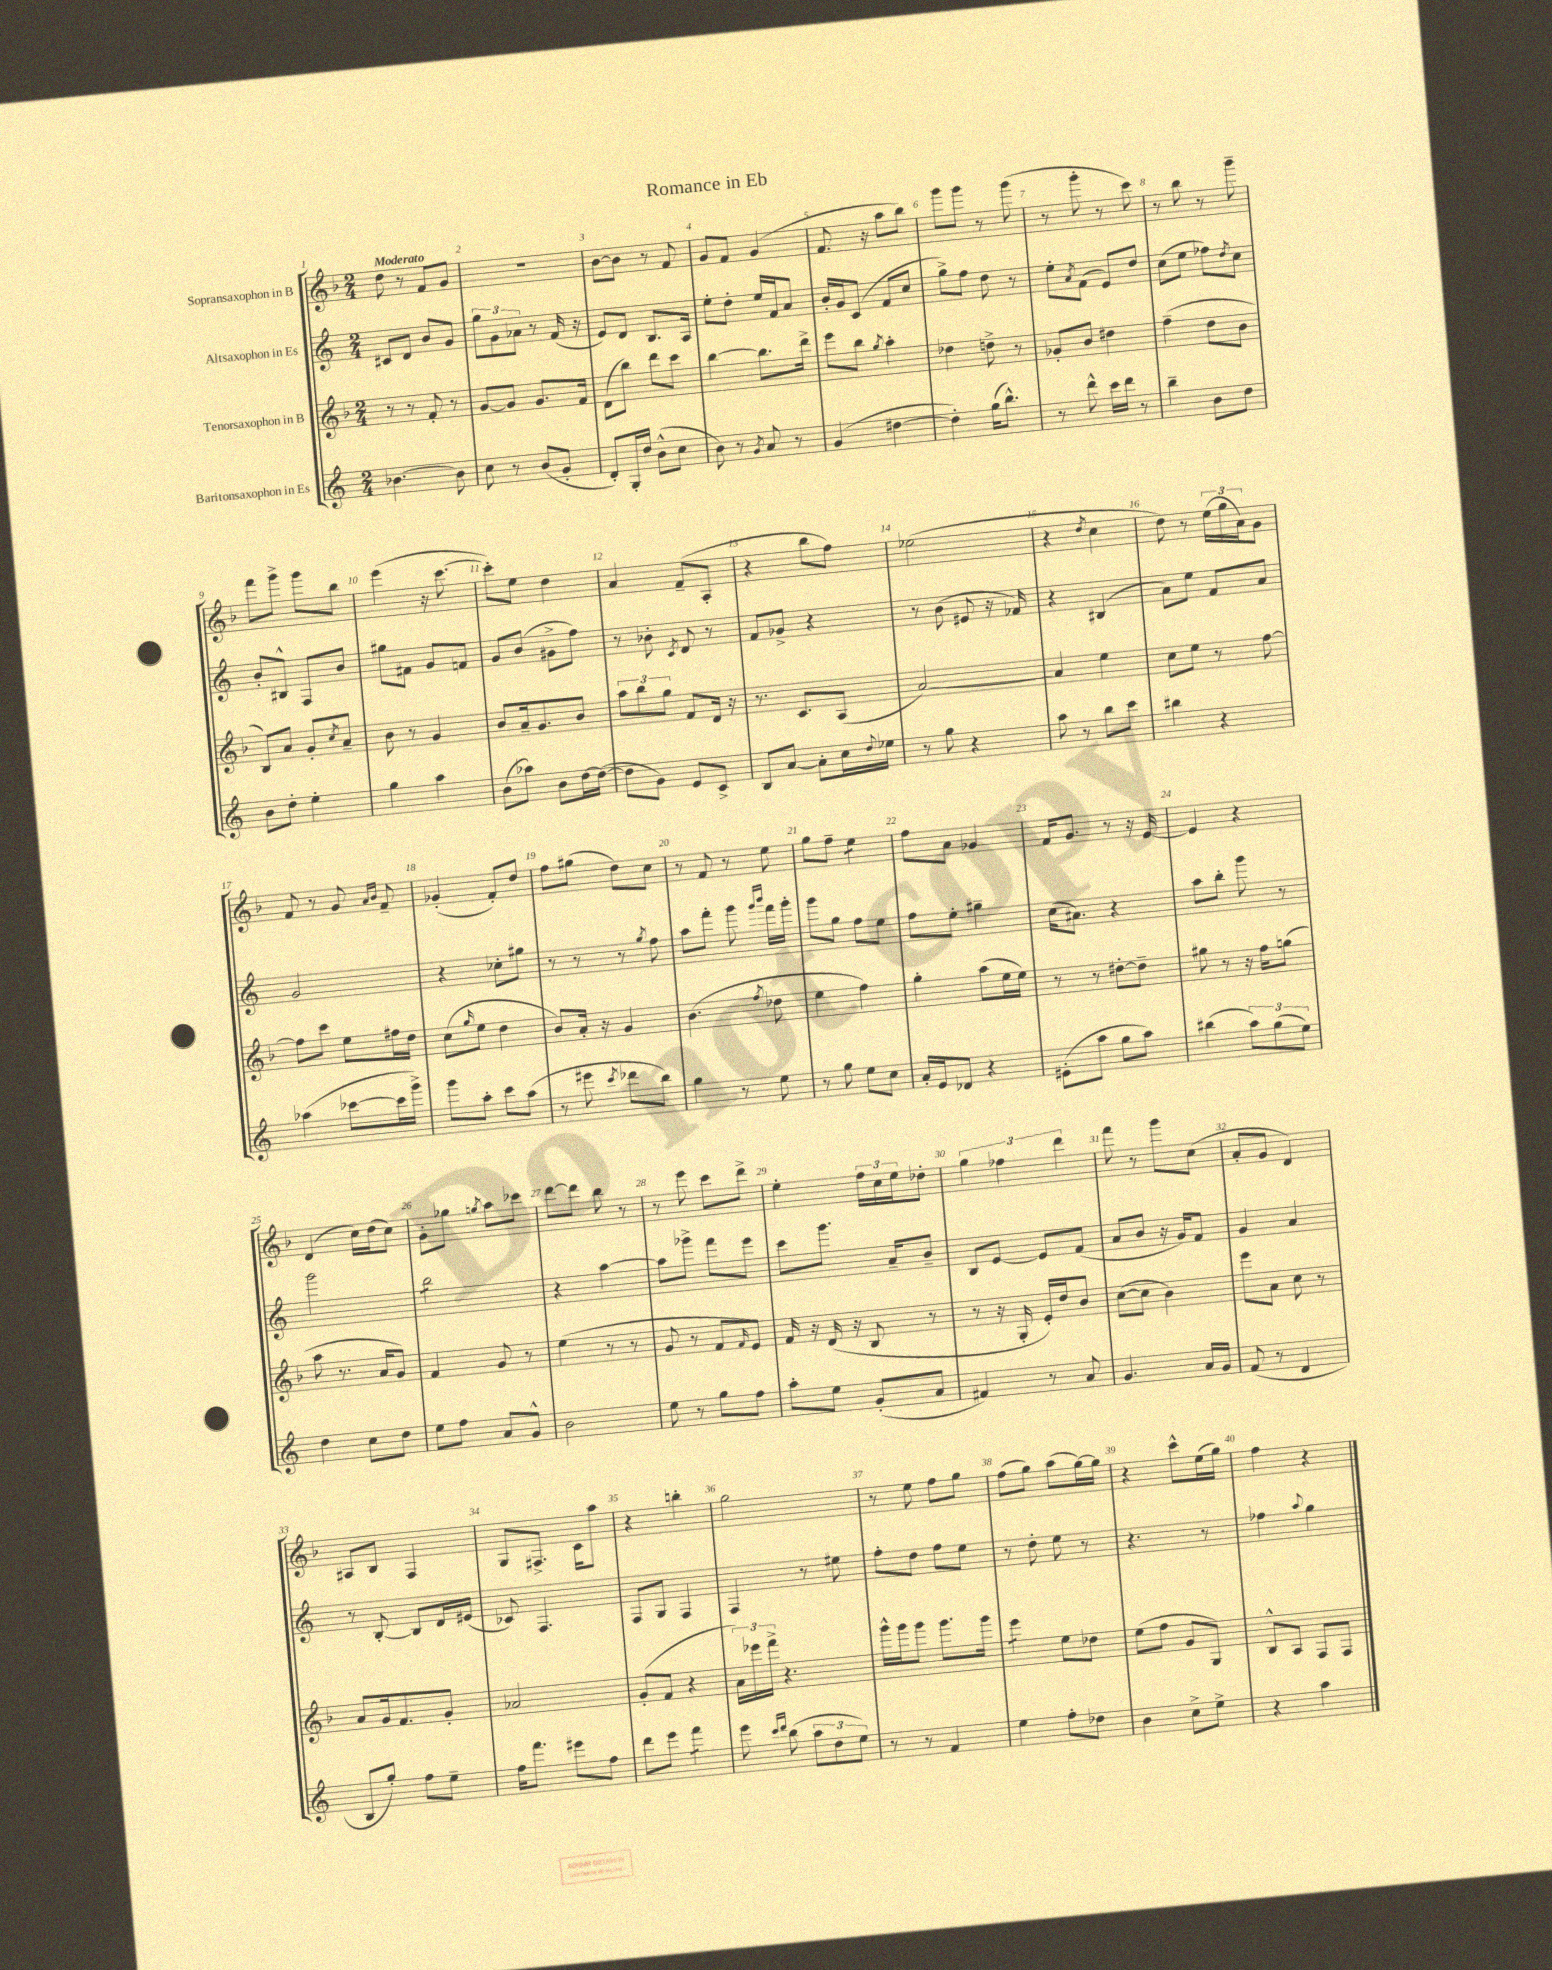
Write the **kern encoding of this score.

**kern	**kern	**kern	**kern
*part4	*part3	*part2	*part1
*staff4	*staff3	*staff2	*staff1
*I"Baritonsaxophon in Es	*I"Tenorsaxophon in B	*I"Altsaxophon in Es	*I"Sopransaxophon in B
*clefG2	*clefG2	*clefG2	*clefG2
*k[]	*k[b-]	*k[]	*k[b-]
*M2/4	*M2/4	*M2/4	*M2/4
=1	=1	=1	=1
!	!	!	!LO:TX:a:B:t=Moderato
[4.b-X\	8r	8c#X/L	8dd\
.	8r	8d/J	8r
.	8f'/	8b/L	8f/L
8b-\]	8r	8g/J	8g/J
=2	=2	=2	=2
8cc\	[8g/L	12gg\L	2r
.	.	12g\	.
8r	8g/J]	.	.
.	.	12a-X\J	.
(8b/L	8.g/L	8r	.
8g'/J	.	(16f/	.
.	16f/Jk	16r	.
=3	=3	=3	=3
8d'/L)	(8d\L	8e/L)	[8b-\L
16G'/L	8bb-\J)	8d/J	8b-\J]
16dd/JJ	.	.	.
(8b^^\L	8ddd\L	8.B/L	8r
8cc\J	8ccc\J	.	8f/
.	.	16A/Jk	.
=4	=4	=4	=4
8b\)	[4bb-\	8ee'\L	8g/L
8r	.	8dd'\J	8f/J
8qg/	.	.	.
8a/	8.bb-\L]	16ee/LL	(4g/
.	.	16f/J	.
8r	.	8a/J	.
.	16ddd^\Jk	.	.
=5	=5	=5	=5
(4g/	8eee\L	16b'/LL	8.f/
.	.	16g/J	.
.	8bb-\J	(8c/J	.
.	.	.	16r
.	8qgg/	.	.
[4dd#X\	4aa'\	8f/L	8aa\L
.	.	8cc/J	8bb-\J)
=6	=6	=6	=6
4dd#'\])	4dd-X\	8gg^\L)	8ggg\L
.	.	8ff\J	8ggg\J
(16gg\KL	8ddn^\	8dd\	8r
8.bb^^\J)	.	.	.
.	8r	8r	(8ggg\
=7	=7	=7	=7
8r	8g-X'/L	8ee'\L	8r
.	.	8qa/	.
8ddd^^\	8b-/J	(8f\J	8ggg'\
16ccc\LL	4dd#X\	8e/L)	8r
16ddd\JJ	.	.	.
8r	.	8dd/J	8ccc\)
=8	=8	=8	=8
4bb~\	(4ff~\	(8cc\L	8r
.	.	8ee\J	8bb-\
8b\L	8dd\L	8ff-X\L)	8r
.	.	8qdd/	.
8dd\J	8b-\J	8cc\J	8ggg~\
!!LO:LB:g=z
=9	=9	=9	=9
8b\L	8B-/L)	8b'/L	8fff\L
8dd'\J	8a/J	8B#X^^/J	8ggg^\J
4ee'\	8g'/L	8F/L	8ggg\L
.	8qcc/	.	.
.	8a~/J	8b/J	8bb-\J
=10	=10	=10	=10
4gg\	8b-\	8gg#X\L	(4eee\
.	8r	8f#X\J	.
4aa\	4g/	8g/L	16r
.	.	.	[8.ccc\
.	.	8fn/J	.
=11	=11	=11	=11
(8b\L	8b-/L	8g/L	8ccc'\L])
8aa-X\J)	16a~/k	(8b/J	8ee\J
.	8.g/	.	.
8b\L	.	8g#X^\L	4dd\
[16dd\L	8b-/J	8ff\J)	.
(16dd\JJ_	.	.	.
=12	=12	=12	=12
8dd\L]	12aa\L	8r	4a/
.	12bb-\	.	.
8g\J)	.	8b-X'\	.
.	12gg\J	.	.
.	.	8qc/	.
8e/L	8f/L	8d/	(8f~/L
8c^/J	16d/Jk	8r	8A'/J
.	16r	.	.
=13	=13	=13	=13
8B/L	8.r	8f/L	4r
[8a/J	.	8g-X^/J	.
.	8.c/L	.	.
8a'\L]	.	4r	8bb-\L
16cc\L	(8A/J	.	8ff\J)
8qqdd/	.	.	.
16ee-X\JJ	.	.	.
=14	=14	=14	=14
8r	[2a/)	8r	(2ee-X\
8gg\	.	(8b\	.
4r	.	8e#X/	.
.	.	16r	.
.	.	16f-X/)	.
=15	=15	=15	=15
8aa\	4a/]	4r	4r
8r	.	.	.
.	.	.	8qdd/
8bb\L	4ee\	(4B#X/	4cc\
8ccc\J	.	.	.
=16	=16	=16	=16
4bb#X\	8cc\L	8a\L)	8dd\)
.	8ee\J	8ee\J	8r
4r	8r	8f/L	(24ee\LL
.	.	.	24gg\
.	.	.	24a\J)
.	[8ff\	8a/J	8g\J
!!LO:LB:g=z
=17	=17	=17	=17
(4aa-X\	8ff\L]	2g/	8f/
.	8ccc\J	.	8r
[8ccc-X\L	8ee\L	.	8g/
.	.	.	16qqa/LL
.	.	.	16qqb-/JJ
16ccc-\L]	16ff#X\L	.	8f~/
16ggg^\JJ)	16dd\JJ	.	.
=18	=18	=18	=18
8ggg\L	(8cc\L	4r	(4g-X'/
.	16qqgg/	.	.
8aa'\J	8ee\J	.	.
8ccc\L	4dd\	8cc-X'\L	8f'/L)
(8aa\J	.	8gg#X\J	8dd/J
=19	=19	=19	=19
8r	8b-/L)	8r	8ff\L
8eee#X\	16a'/Jk	8r	(8gg#X\J
.	16r	.	.
8qccc/	.	.	.
8ddd-X\L	4g/	8r	8dd\L)
.	.	8qgg/	.
8bb\J)	.	8ff\	8cc\J
=20	=20	=20	=20
4gg\	(4.b-\	8aa\L	8r
.	.	8fff'\J	8f/
8r	.	8ggg\	8r
.	.	16qqggg/LL	.
.	8qff/	16qqbbb/JJ	.
8ee\	8dd-X\	16fff\LL	8ee\
.	.	16ggg'\JJ	.
=21	=21	=21	=21
8r	4ee\	8ggg\L	8gg\L
8gg\	.	8gg\J	8ff~\J
*	*	*	*tremolo
8ee\L	4ff\)	8ff\L	8ee\L
8cc\J	.	8ee\J	8ee\J
*	*	*	*Xtremolo
=22	=22	=22	=22
16a'/LL	4gg'\	8ff\L	8ff\L
16e/J	.	.	.
8d-X/J	.	8ee'\J	8a\J
4r	(8aa\L	4gg#X~\	4g-X/
.	16ee\L	.	.
.	16ee\JJ)	.	.
=23	=23	=23	=23
(8e#X'\L	8r	(16cc\KL	16f/KL
.	.	8.a#X\J)	8.g/J
8aa\J	8r	.	.
8gg\L	[8dd#X'\L	4r	8r
8aa\J)	8dd#~\J]	.	16r
.	.	.	[16e/
=24	=24	=24	=24
(4bb#X\	8gg#X\	8aa\L	4e/]
.	8r	8bb'\J	.
12aa\L)	16r	8ggg\	4r
.	16ff\KL	.	.
(12gg\	.	.	.
.	(8ggn\J	8r	.
12ee\J)	.	.	.
!!LO:LB:g=z
=25	=25	=25	=25
4dd\	8aa\	2ggg\	(4d/
.	8.r	.	.
8cc\L	.	.	16cc\LL)
.	16a/KL	.	(16dd\J
8dd\J	8g/J)	.	8cc\J)
=26	=26	=26	=26
*	*	*tremolo	*
8ee\L	4f/	8bb\L	8g'\L
8ff\J	.	8bb\	8gg-X\J
.	.	.	8qggn/
8a/L	8g/	8bb\	8aa\L
8g^^/J	8r	8bb\J	8ccc-X\J
*	*	*Xtremolo	*
=27	=27	=27	=27
2b\	(4ee\	4r	[8ddd\L
.	.	.	8ddd\J]
.	8r	[4aa\	8bb-\
.	8r	.	8r
=28	=28	=28	=28
8ee\	8g/	8aa\L]	8r
8r	8r	8ggg-X^\J	8eee\
8gg\L	8f/L	8fff\L	8ccc\L
.	16qqf/	.	.
8ff\J	8e/J)	8eee\J	8ddd^\J
=29	=29	=29	=29
8aa'\L	16f/	8ccc\L	4ee'\
.	16r	.	.
8ee\J	(16d/	8.ggg\J	.
.	16r	.	.
(8g'/L	8B-/	.	24ff\LL
.	.	.	24cc\
.	.	16a~/KL	.
.	.	.	24ee\J
8a/J	8r	8b~/J	8dd-X'\J
=30	=30	=30	=30
4f#X/)	8r	8B/L	6gg\
.	16r	[8e/J	.
.	.	.	6ff-X\
.	16G'/	.	.
8r	16e'/LL)	8e/L]	.
.	16dd/J	.	.
.	.	.	6ddd\
8a/	8b-/J	(8f/J	.
=31	=31	=31	=31
4.g/	([8cc\L	8a/L	8fff\
.	8cc\J]	8b/J	8r
.	4b-\)	16r	8ggg\L
.	.	16g/KL)	.
16a/LL	.	8f/J	(8cc\J
16g/JJ	.	.	.
=32	=32	=32	=32
(8f/	8eee\L	4g/	8a'/L
8r	8a\J	.	8g/J
4d/	8cc\	4a/	4d/)
.	8r	.	.
!!LO:LB:g=z
=33	=33	=33	=33
8B/L	8a/L	8r	8A#X/L
8gg'/J)	16g/k	[8B'/	8B-/J
.	8.f/	.	.
8ff\L	.	8B/L]	4F/
8ee~\J	8g'/J	16d/L	.
.	.	(16e#X/JJ	.
=34	=34	=34	=34
16ff\KL	2a-X/	8c-X/)	8G/L
8.fff\J	.	.	.
.	.	4.F/	8.F#X^/J
8eee#X\L	.	.	.
.	.	.	16c\KL
8ff\J	.	.	8aa\J
=35	=35	=35	=35
8ddd\L	(8g'/L	8F/L	4r
8eee\J	8f/J	8G/J	.
*tremolo	*	*	*
8fff\L	4r	4F/	4bbn'\
8fff\J	.	.	.
*Xtremolo	*	*	*
=36	=36	=36	=36
8eee\	24a\LL)	4F/	2gg\
.	24eee-X\	.	.
.	24fff^\JJ	.	.
16qqccc/LL	.	.	.
16qqddd/JJ	.	.	.
(8bb\	4.r	.	.
12aa\L	.	8r	.
12dd\	.	.	.
.	.	8ee#X\	.
12ee\J)	.	.	.
=37	=37	=37	=37
8r	16ggg^^\LL	8ff'\L	8r
.	16ggg\J	.	.
8r	8ggg\J	8dd\J	8ee\
4f/	8.ggg\L	8ff\L	8ff\L
.	.	8ee\J	8gg\J
.	16ggg\Jk	.	.
=38	=38	=38	=38
*	*tremolo	*	*
4ee\	8eee\L	8r	(8ff\L
.	8eee\J	8dd'\	8gg\J)
*	*Xtremolo	*	*
8ff'\L	8ee\L	8ee\	(8aa\L
8dd-X\J	8dd-X\J	8r	[16gg\L)
.	.	.	16gg\JJ]
=39	=39	=39	=39
4b\	(8ee\L	4.r	4r
.	8ff\J	.	.
8cc^\L	8g/L	.	8ccc^^\L
8ee^\J	8G/J)	8r	(16ee\L
.	.	.	16gg\JJ)
=40	=40	=40	=40
4r	8B-^^/L	4ff-X\	4ff\
.	8A/J	.	.
.	.	8qqaa/	.
4aa\	8F/L	4gg\	4r
.	8F/J	.	.
==	==	==	==
*-	*-	*-	*-
